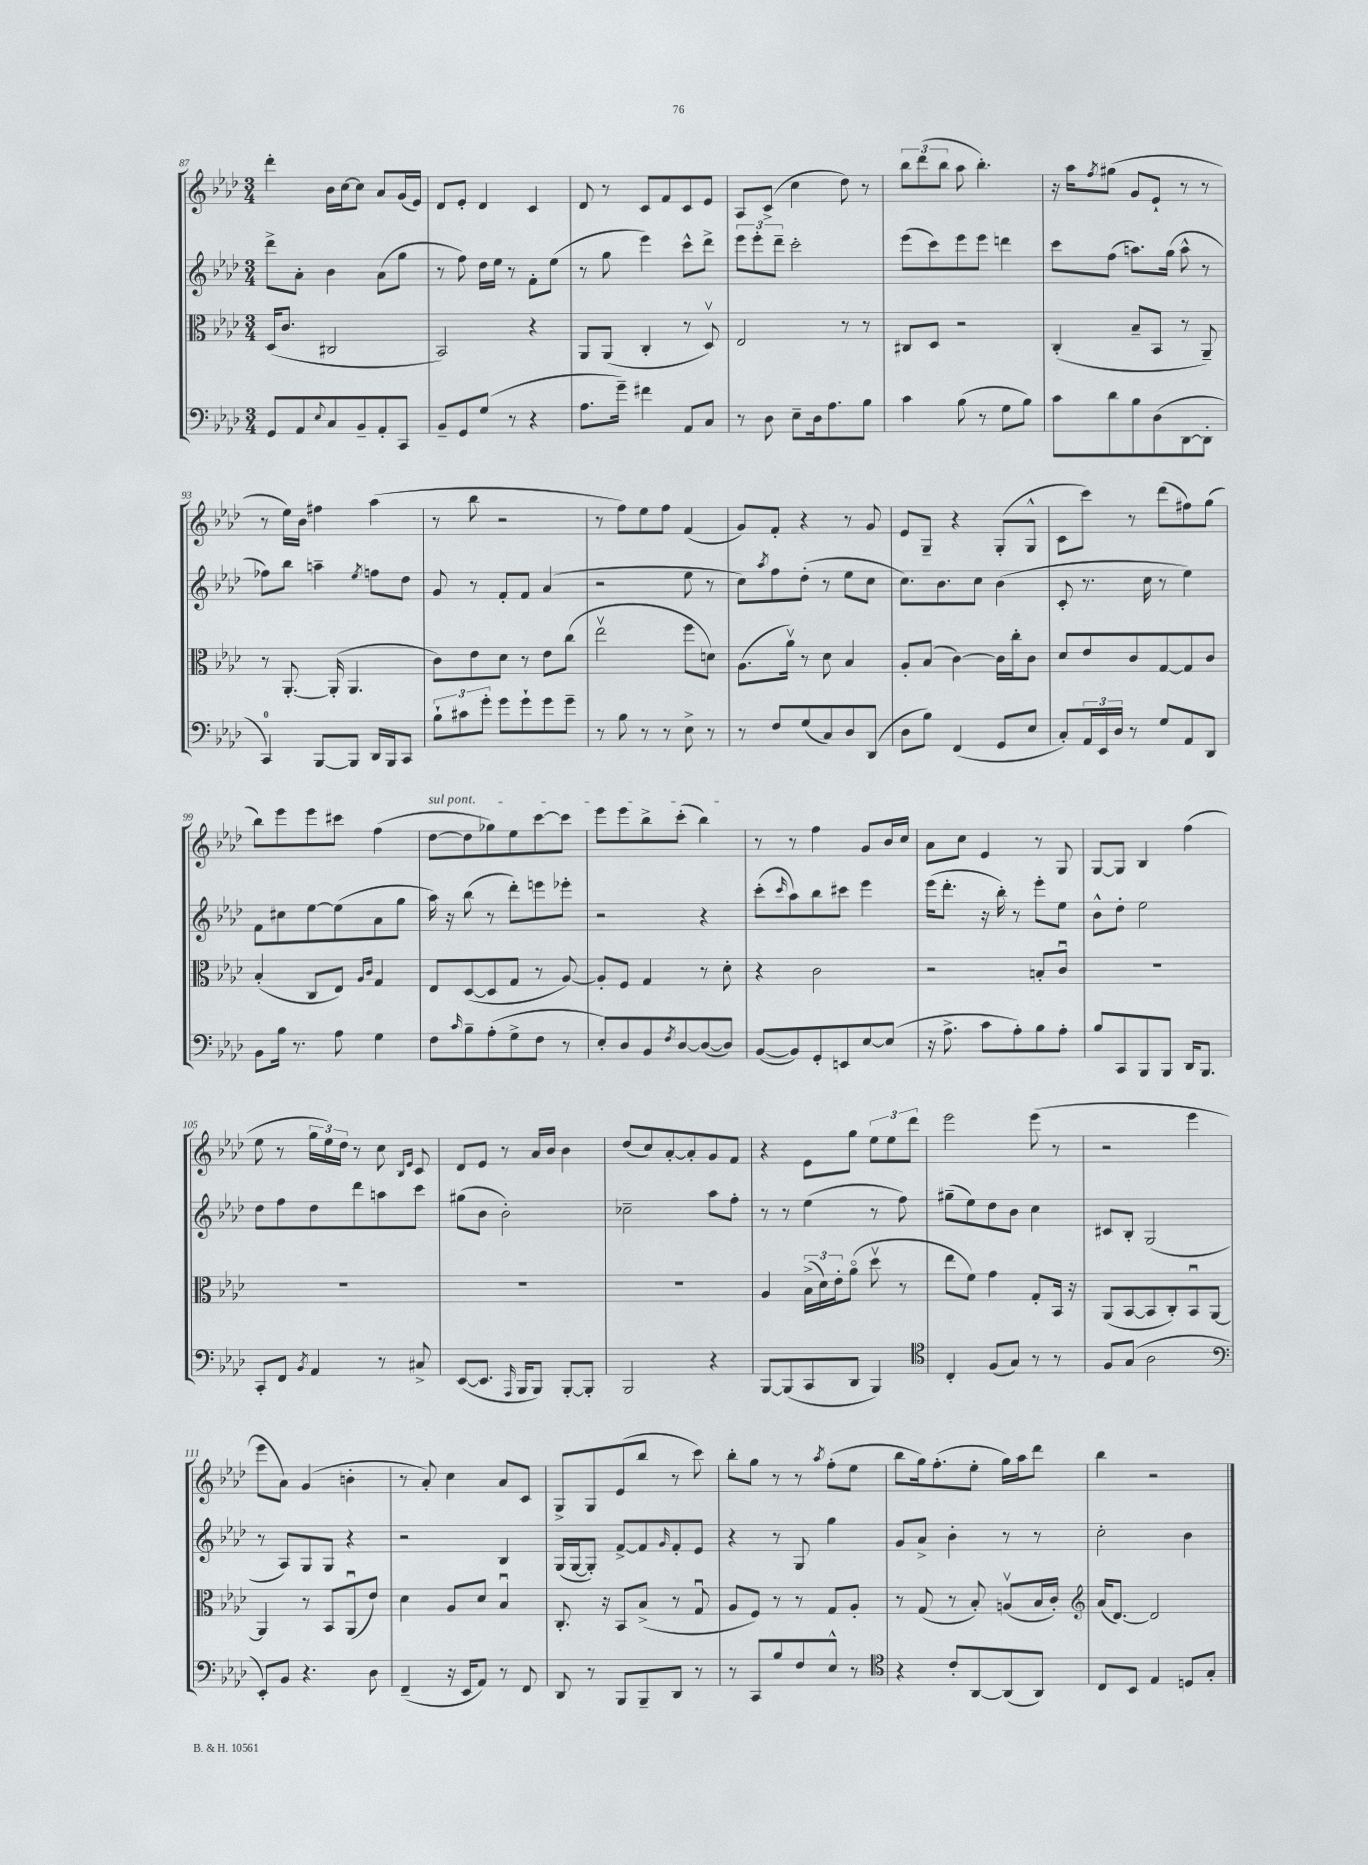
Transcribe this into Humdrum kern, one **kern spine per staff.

**kern	**kern	**kern	**kern
*staff4	*staff3	*staff2	*staff1
*clefF4	*clefC3	*clefG2	*clefG2
*k[b-e-a-d-]	*k[b-e-a-d-]	*k[b-e-a-d-]	*k[b-e-a-d-]
*M3/4	*M3/4	*M3/4	*M3/4
8GG	(16D-	8ddd-^	4ddd-'
.	8.c	.	.
8AA-	.	8a-'	.
8qqE-	.	.	.
8C	2C#	4b-	16b-
.	.	.	[16cc
8BB-~	.	.	8cc]
8AA-'	.	(8a-	8a-
8CC	.	8gg	(16g
.	.	.	16e-)
=	=	=	=
8BB-~	2BB-)	8r	8d-
8GG	.	8ff)	8e-'
(8G	.	16dd-	4d-
.	.	16ee-	.
8r	.	8r	.
4r	4r	8f'	4c
.	.	(8ee-	.
=	=	=	=
8.A-	8AA-	8r	8d-
.	(8AA-	8gg	8r
16g~)	.	.	.
4f#	4C'	4eee-)	8c
.	.	.	8f
8AA-	8r	8ccc^^	8c
8C	8D-v)	8ddd-^	8e-
=	=	=	=
8r	2E-	12eee-	8A-
.	.	12eee-'	.
8D-	.	.	(8c^
.	.	12ddd-~	.
8E-~	.	2ccc'	4cc
16D-	.	.	.
8.A-	.	.	.
.	8r	.	8dd-)
8B-	8r	.	8r
=	=	=	=
4c	8C#	(8eee-	12bb-
.	.	.	(12ddd-
.	8D-	8ccc)	.
.	.	.	12bb-
(8B-	2r	8eee-	8aa-
8r	.	8eee-	4.bb-')
8G	.	4ddd	.
8B-)	.	.	.
=	=	=	=
8c	(4C'	8ccc	16r
.	.	.	16aa-
.	.	.	8qff
8d-	.	(8ff	(8gg#
8B-	8B-~	8.aa)	8g
(8D-	8BB-	.	8e-`
.	.	(16gg	.
[8DD-	8r	8aa^^	8r
8DD-']	8AA-~)	8r	8r
=	=	=	=
4CC)	8r	8ff-)	8r
.	[8.AA-'	8bb-	16ee-)
.	.	.	16b-
[8BBB-	.	4aa~	4ff#
.	(16AA-']	.	.
8BBB-]	4.AA-	.	.
.	.	8qee-	.
16DD-	.	8ff	(4aa-
16BBB-	.	.	.
8CC	.	8dd-	.
=	=	=	=
12B-`	8c)	8g	8r
12c#	.	.	.
.	8e-	8r	8bb-
12g'	.	.	.
8g	8d-	8f'	2r
8g`	8r	8f	.
8g	8e-	(4a-	.
8g~	(8cc	.	.
=	=	=	=
8r	2ee-v	2r	8r
8B-	.	.	8ff)
8r	.	.	8ee-
8r	.	.	8ff
8E-^	8ff	8ee-	(4f
8r	8d)	8r	.
=	=	=	=
8r	(8.A-	8cc)	8g)
.	.	8qaa-	.
8F	.	8ff	8f'
.	16a-v)	.	.
(8G	8r	(8dd-'	4r
8C)	8d-	8r	.
8D-	4B-	8ee-	8r
(8DD-	.	8cc	8g
=	=	=	=
8D-	8A-'	8.cc)	8e-
8B-)	(8B-	.	8G~
.	.	8.b-	.
(4FF	[4c)	.	4r
.	.	8cc	.
8GG	16c]	(4b-	(8G'
.	16cc'	.	.
8E-	8c	.	8G^^
=	=	=	=
8C')	8d-	8c'	8c
24AA-	8e-	8.r	8ccc)
24EE-	.	.	.
24D-	.	.	.
8r	8c	.	8r
.	.	16cc	.
8G	[8G	8r	(8ddd-
8AA-	8G]	4ee-)	8ff#)
8DD-	8c	.	(8gg
=	=	=	=
8BB-	(4B-'	8f	8bb-)
16B-	.	8cc#	8eee-
8.r	.	.	.
.	8C	[8ee-	8eee-
8A-	8E-)	(8ee-]	8ccc#
.	16qqA-	.	.
.	16qqc	.	.
4G	4G	8a-	(4ff
.	.	8gg	.
=	=	=	=
8F	8E-	16aa-)	[8dd-
.	.	16r	.
16qqc	.	.	.
8B-~	([8D-	(8bb-	8dd-]
(8A-'	8D-]	8r	8gg-)
8G^	8G	8ddd-')	8ee-
8F	8r	8eee	[8ccc
8r	[8A-)	8eee-'	8ccc]
=	=	=	=
8E-')	8A-']	2r	8eee-
8D-	8F	.	8eee-
8BB-	4G	.	8bb-^
8qF	.	.	.
[8D-	.	.	(8ccc'
(8D-_	8r	4r	4bb-)
8D-])	8d-'	.	.
=	=	=	=
([8BB-	4r	(8ccc'	8r
.	.	16qqccc	.
8BB-])	.	8aa-)	8r
8GG'	2c	8bb-	4ff
8EE	.	8ccc#	.
[8E-	.	4eee-	8g
(8E-]	.	.	16b-
.	.	.	16cc
=	=	=	=
16r	2r	(16eee-	8a-
8.A-^	.	8.ddd-'	.
.	.	.	8cc
8c	.	16r	4e-
.	.	16bb-')	.
8A-')	.	8r	.
8B-	8B'	8eee-'	8r
8A-'	8cu	8ee-	8G
=	=	=	=
8B-	2.r	8b-^^	[8G
8CC	.	8dd-'	8G]
8BBB-	.	2ee-	4B-
8BBB-	.	.	.
16DD-	.	.	(4ff
8.BBB-	.	.	.
=	=	=	=
8CC'	2.r	8dd-	8ee-
8FF	.	8ff	8r
8qBB-	.	.	.
4AA-	.	8dd-	24gg
.	.	.	24ee-)
.	.	.	24dd-
.	.	8ddd-	8r
8r	.	8aa	8cc
.	.	.	16qqB-
.	.	.	16qqe-
8C#^	.	8ccc	8c
=	=	=	=
([8EE-	2.r	(8gg#	8d-
8.EE-]	.	8b-	8e-
.	.	2b-')	8r
16qqAAA-	.	.	.
16BBB-	.	.	.
8BBB-)	.	.	16a-
.	.	.	16b-
[8BBB-'	.	.	4b-
8BBB-']	.	.	.
=	=	=	=
2BBB-	2.r	2cc-~	(8dd-
.	.	.	8cc)
.	.	.	[8a-'
.	.	.	8a-']
4r	.	8aa-	8g
.	.	8ff'	8f
=	=	=	=
[8BBB-	4A-	8r	4r
(8BBB-]	.	8r	.
8CC	(24B-^	(4ee-	8e-
.	24d-)	.	.
.	24e-'	.	.
8DD-	(8a-o	.	8gg
4BBB-)	8dd-v	8r	12ee-
.	.	.	12ee-
.	8r	8ff)	.
.	.	.	12ddd-
=	=	=	=
*clefC4	*	*	*
4C'	8ee-	(8gg#~	2eee-
.	8f)	8ee-)	.
(8F	4g	8dd-	.
8G)	.	8b-	.
8r	8G'	4cc	(8eee-
8r	16BB-	.	8r
.	16r	.	.
=	=	=	=
8F	(8AA-	8c#	2r
(8G	[8BB-	8B-'	.
2A-	8BB-]	(2G	.
.	8C')	.	.
.	8BB-u	.	4eee-
.	[8AA-	.	.
=	=	=	=
*clefF4	*	*	*
8EE-')	4AA-]	8r	8eee-
8BB-	.	8A-)	8a-)
4.r	8r	8G	(4g
.	8BB-	8G	.
.	(8AA-u	4r	4b'
8D-	8e-)	.	.
=	=	=	=
(4FF~	4d-	2r	8r
.	.	.	8a-')
16r	8A-	.	4cc
16EE-	.	.	.
8AA-)	8d-	.	.
8r	4B-u	4B-	8a-
8FF	.	.	8c
=	=	=	=
8DD-	8.C'	(16G	8G^
.	.	[16G	.
8r	.	8G'])	8G
.	16r	.	.
8BBB-	8BB-	[8f^	(8e-
8BBB-~	(8B-^	8f]	8bb-
.	.	16qqg	.
8DD-	8r	8f'	8r
8r	8Gu	8e-	8ccc)
=	=	=	=
8r	8A-	4r	8bb-'
8CC	8F)	.	8gg
8B-	8r	8r	8r
8F	8r	8G	8r
.	.	.	8qaa-
8E-^^	8G	4gg	(8ff'
8r	8A-'	.	8ee-
=	=	=	=
*clefC4	*	*	*
4r	8r	8g	8bb-
.	(8G	8a-^	16gg)
.	.	.	(8.ff'
8c'	8r	4b-'	.
[8AA-	8B-')	.	8ee-'
(8AA-]	(8Av	8r	16gg)
.	.	.	16aa-
8AA-)	16B-	8r	8ddd-
.	16c')	.	.
=	=	=	=
*	*clefG2	*	*
8C	(16a-	2cc'	4bb-
.	[8.d-)	.	.
8BB-	.	.	.
4E-	2d-]	.	2r
8D	.	4b-	.
8G'	.	.	.
==	==	==	==
*-	*-	*-	*-
